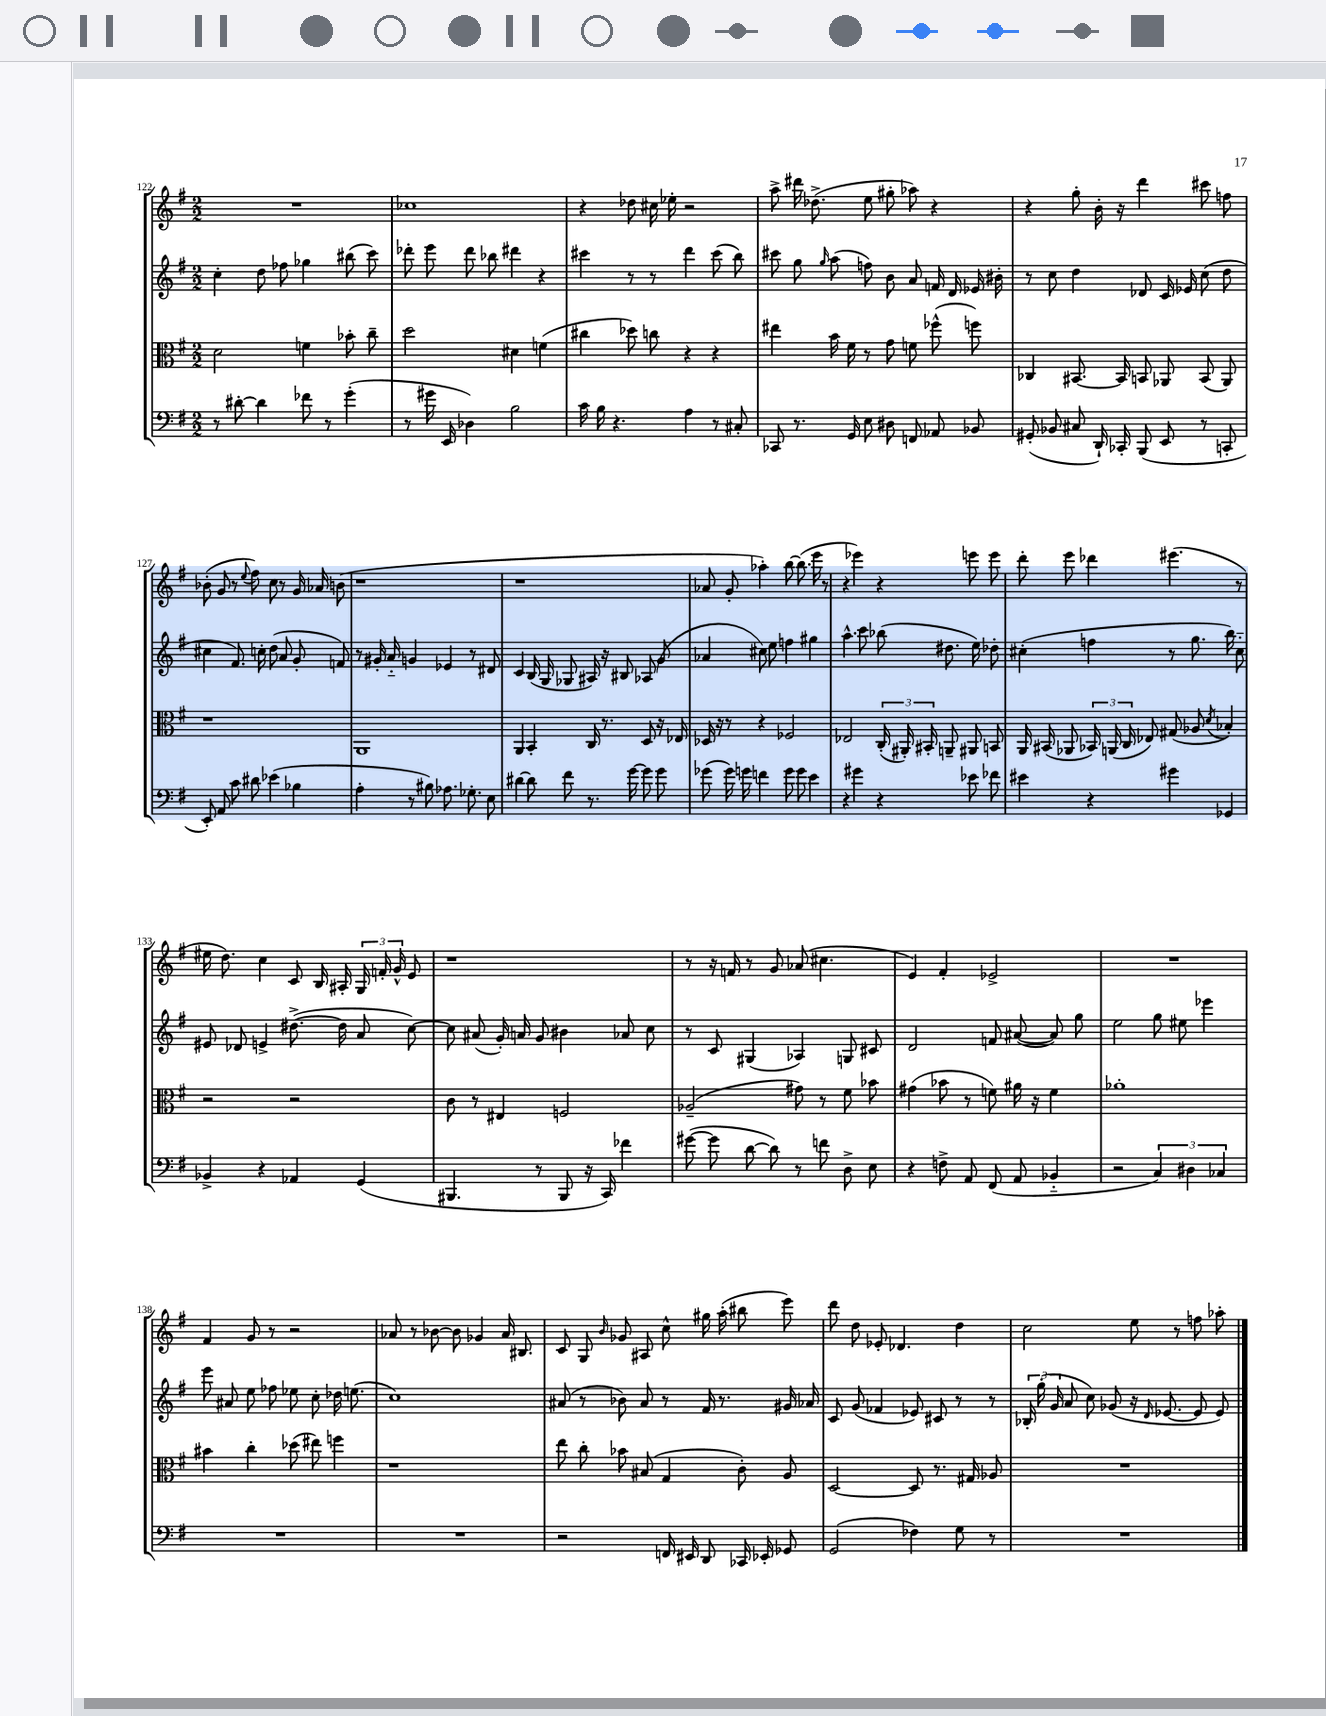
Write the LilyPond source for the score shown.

<<
\new StaffGroup <<
\new Staff = "s0" {
    \clef treble \key g \major \numericTimeSignature \time 2/2
    \autoBeamOff R1 |
    ces''1 |
    r4 des''8 cis''16 ees''16-. r2 |
    a''8-> dis'''16 des''8.->( e''8 gis''8-. aes''8) r4 |
    r4 g''8-. b'16-. r16 d'''4 cis'''8 f''8 |
    bes'8-.( g'8 r8 \appoggiatura { e''8 } fis''8) c''8 r8 g'16 aes'16 b'8( |
    r1 |
    r1 |
    aes'8 g'8-. aes''4-.) b''8~ b''8.( e'''16 r8 |
    r4 ees'''4) r4 e'''8 e'''8 |
    d'''8-. e'''8 des'''4 eis'''4.( r8 |
    eis''16 d''8.) c''4 c'8 b16 ais16-. \tuplet 3/2 { g16 f'16-. g'16-^ } e'8 |
    r1 |
    r8 r16 f'16 r8 g'8 aes'8( cis''4. |
    e'4) fis'4-. ees'2-> |
    R1 |
    fis'4 g'8 r8 r2 |
    aes'8 r8 bes'8~ bes'8 ges'4 aes'16 bis8. |
    c'8 g8 \grace { b'16 } ges'8 ais8 c''8-^ gis''16 a''16-.( bis''8 e'''8) |
    d'''8 d''8 ees'8-. des'4. d''4 |
    c''2 e''8 r8 f''8 aes''8-. \bar "|." |
}
\new Staff = "s1" {
    \clef treble \key g \major \numericTimeSignature \time 2/2
    \autoBeamOff c''4-. d''8 fes''8 ges''4 bis''8( c'''8) |
    des'''8-. e'''8 des'''8 bes''8 dis'''4 r4 |
    cis'''4 r8 r8 d'''4 cis'''8( b''8) |
    cis'''8 g''8 \grace { g''16 } a''8( f''8) b'8 a'8 f'16 d'16 ees'16 bis'16-. |
    r8 c''8 d''4 des'8 c'16 ees'16 c''8( d''8 |
    cis''4 fis'8.) c''16-. d''8( a'8 g'8-. f'8) |
    r8 gis'16-. a'16-_ g'4 ees'4 r8 dis'8 |
    c'4 b16( g16 ges8 ais16) r16 bis8 aes8( g'8 |
    aes'4 cis''8) e''8 f''4 gis''4 |
    a''4.-^ c'''8 bes''8( dis''8. e''16) des''8-. |
    cis''4-.( f''4 r8 g''8. b''16) cis''8-_ |
    eis'8 des'8 e'4-> dis''8.~->( dis''16 a'8 c''8~) |
    c''8 ais'8( g'16-.) a'16 g'8 bis'4 aes'8 c''8 |
    r8 c'8 gis4( aes4) g8 cis'8 |
    d'2 f'8 ais'8~( ais'8) g''8 |
    e''2 g''8 eis''8 ees'''4 |
    e'''8 ais'8 e''8 fes''8 ees''8 c''8-. des''16 e''8.( |
    c''1) |
    ais'8( r8 bes'8) ais'8 r8 fis'16 r8. gis'16 aes'16 |
    c'8 g'8( fes'4 ees'8) cis'8 r8 r8 |
    \tuplet 3/2 { bes16-. g''16-.( g'16 } a'8 c''8) ges'8( r16 \grace { d'16 } ees'8.~ ees'8 ees'8) \bar "|." |
}
\new Staff = "s2" {
    \clef alto \key g \major \numericTimeSignature \time 2/2
    \autoBeamOff d'2 f'4 bes'8-. c''8-- |
    d''2 dis'4 f'4( |
    cis''4 des''8) c''8 r4 r4 |
    eis''4 b'16 fis'16 r8 g'8 f'8 fes''8-^( f''8) |
    ces4 bis,8.~ bis,16 b,8 aes,8 b,8( aes,8) |
    r1 |
    a,1 |
    a,4 b,4-. c16 r8. d8 r16 ees16 |
    des16 r16 r8 r4 fes2 |
    ees2 \tuplet 3/2 { c16-.( ais,16-.) bis,16-. } a,8-- ais,8 b,8 |
    a,16 bis,16( aes,8 \tuplet 3/2 { bes,16) a,16( c16 } ees8) gis8( aes8 \acciaccatura { d'8 } bes4-.) |
    r2 r2 |
    c'8 r8 eis4 f2 |
    aes2--( gis'8) r8 fis'8 bes'8 |
    gis'4( bes'8 r8 f'8) ais'16 r16 f'4 |
    aes'1-. |
    bis'4 c''4-. des''8( eis''8) f''4 |
    r1 |
    e''8 c''8-. bes'8 bis8( g4 c'8-.) a8 |
    d2~ d8 r8. gis16 aes8 |
    R1 \bar "|." |
}
\new Staff = "s3" {
    \clef bass \key g \major \numericTimeSignature \time 2/2
    \autoBeamOff r8 dis'8~-. dis'4 fes'8 r8 g'4-.( |
    r8 gis'16 e,16 des4) b2 |
    c'16 b16 r4. a4 r8 cis8-. |
    ces,8 r8. g,16 e8 dis8 f,8 aes,8 bes,8 |
    gis,8-.( bes,8 cis8 d,16-!) ces,16-. b,,8( e,8 r8 c,8-. |
    e,8-.) a,8 c'8 dis'8 ees'4( bes4 |
    a4-. r8 bis8) aes8. ges8.-. e8 |
    dis'4~ dis'8 fis'8 r8. g'16~ g'8 g'8 |
    ges'8( ges'16) g'16 f'4 g'8 g'8 e'4 |
    r4 gis'4 r4 ees'8 fes'8 |
    eis'4 r4 gis'4 ges,4 |
    bes,4-> r4 aes,4 g,4( |
    bis,,4. r8 bis,,8 r16 c,16) fes'4 |
    gis'8~( gis'8 d'8~ d'8) r8 f'8 d8-> e8 |
    r4 f8-> a,8 fis,8( a,8 bes,4-_ |
    r2 \tuplet 3/2 { c4) dis4 ces4 } |
    R1 |
    R1 |
    r2 f,16 eis,16 d,8 ces,16 ees,16-. ges,8 |
    g,2( fes4) g8 r8 |
    R1 \bar "|." |
}
>>
>>
\layout { \context { \Score currentBarNumber = #122 } }
